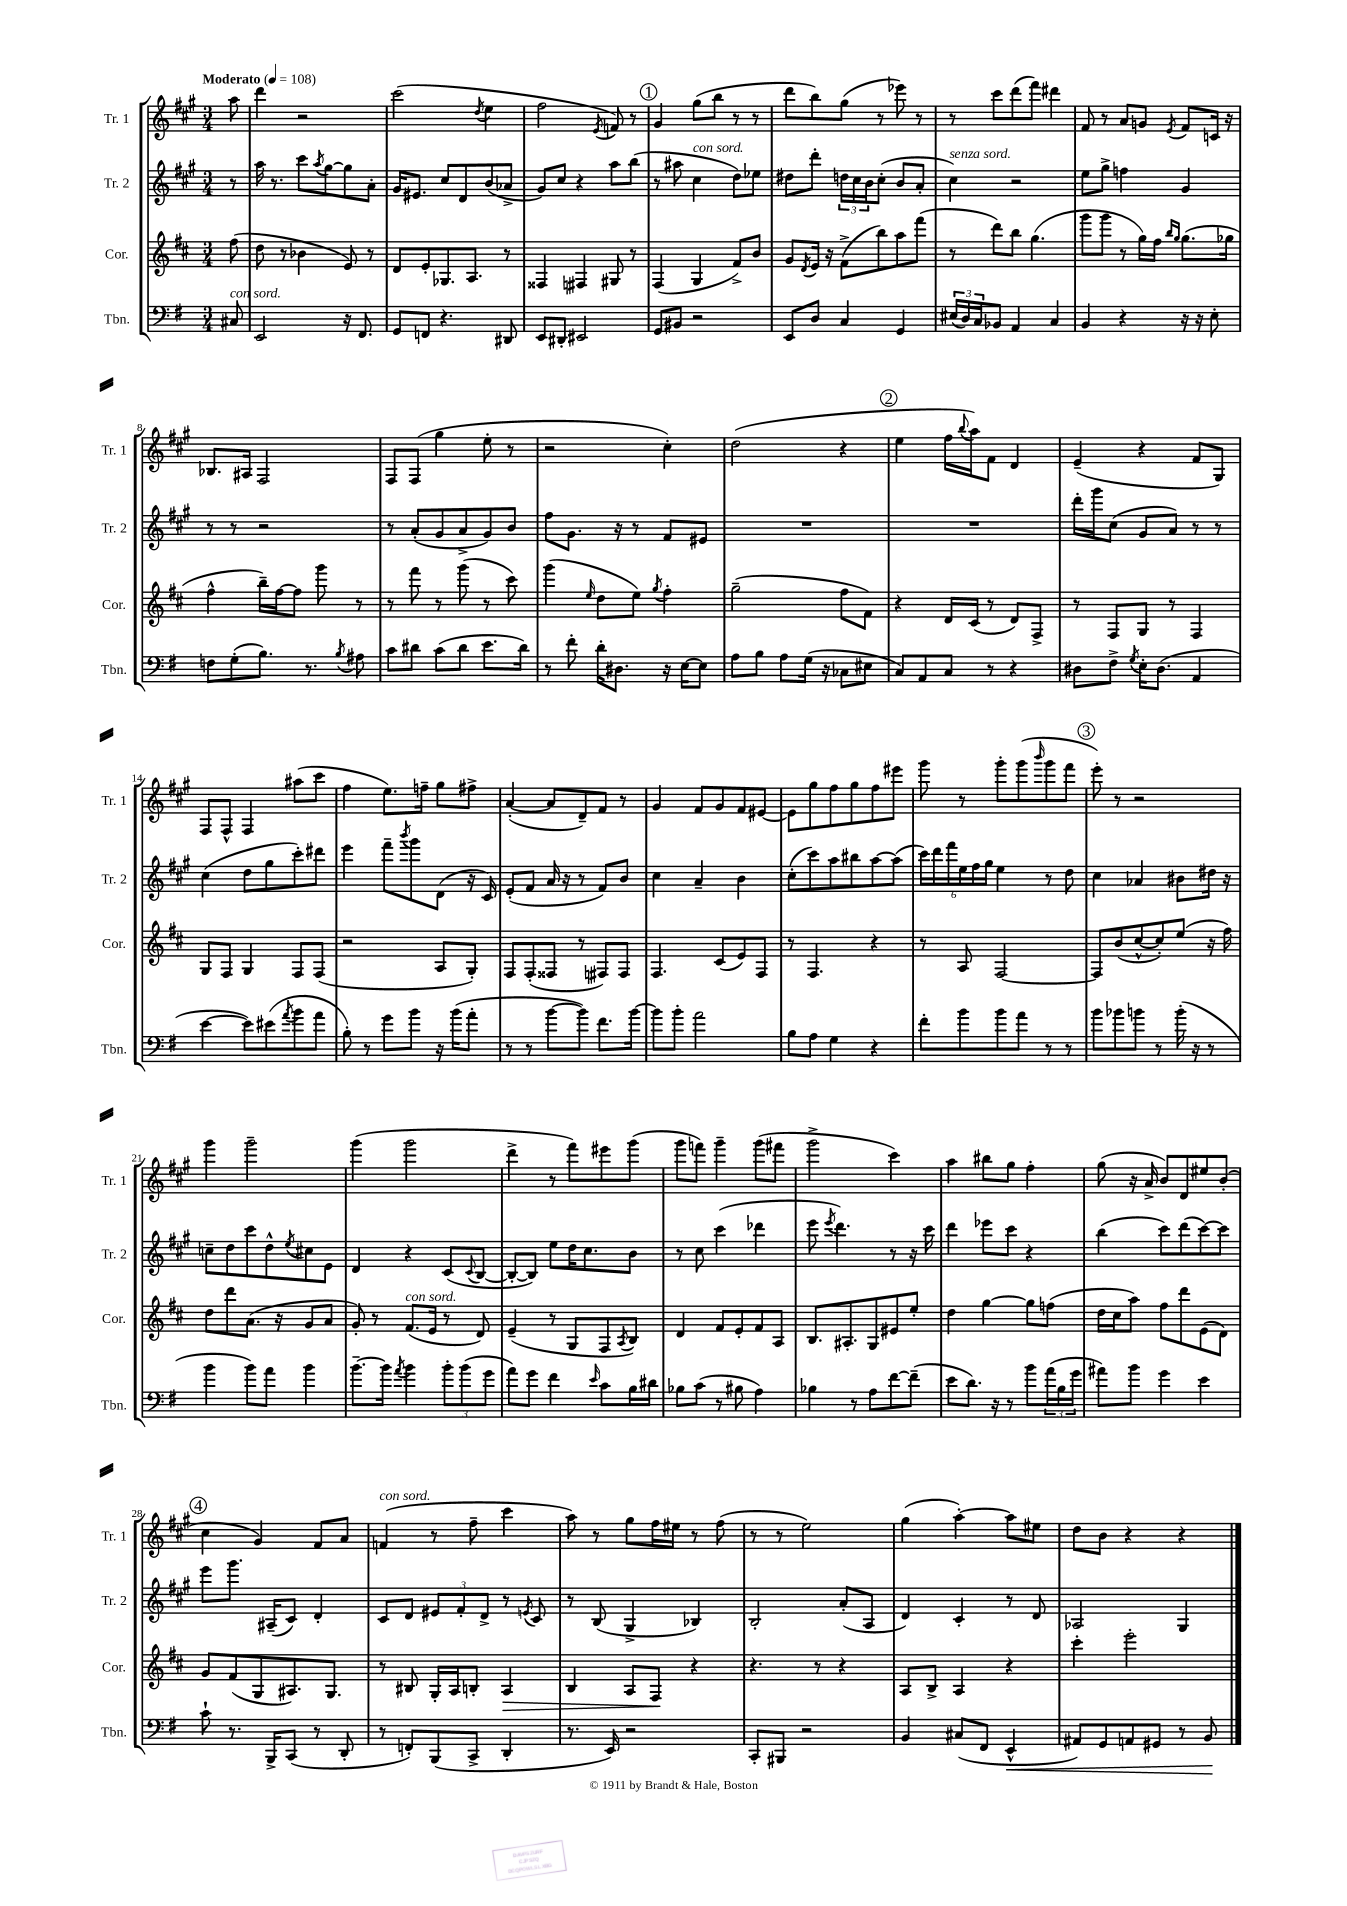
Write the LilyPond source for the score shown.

<<
\new StaffGroup <<
\new Staff = "s0" \with { instrumentName = "Tr. 1" shortInstrumentName = "Tr. 1" } {
    \clef treble \key a \major \numericTimeSignature \time 3/4 \partial 8 \tempo "Moderato" 4 = 108
    a''8 |
    d'''4 r2 |
    cis'''2( \acciaccatura { d''8 } e''4 |
    fis''2 \acciaccatura { e'8 } f'8) r8 |
    \mark \markup { \circle "1" } gis'4 gis''8( b''8 r8 r8 |
    d'''8 b''8) gis''8( r8 ees'''8) r8 |
    r8 cis'''8 d'''8( fis'''8) dis'''4 |
    fis'8 r8 a'8 g'8 \acciaccatura { e'8 } fis'8 c'16 r16 |
    bes8. ais16 fis2 |
    fis8 fis8( gis''4 e''8-. r8 |
    r2 cis''4-.) |
    d''2( r4 |
    \mark \markup { \circle "2" } e''4 fis''16 \appoggiatura { b''8 } a''16) fis'8 d'4 |
    e'4--( r4 fis'8 gis8) |
    fis8 fis8-^ fis4 ais''8( cis'''8 |
    fis''4 e''8.) f''16-- gis''8 fis''8-> |
    a'4~-.( a'8 d'8--) fis'8 r8 |
    gis'4 fis'8 gis'8 fis'8 eis'8~ |
    eis'8 gis''8 fis''8 gis''8 fis''8 eis'''8 |
    gis'''8 r8 gis'''8-. gis'''8( \grace { b'''16 } gis'''8 fis'''8 |
    \mark \markup { \circle "3" } e'''8-.) r8 r2 |
    gis'''4 gis'''2-- |
    gis'''4( gis'''2 |
    d'''4-> r8 fis'''8) eis'''8 gis'''8( |
    gis'''8 f'''8) gis'''4-- gis'''8( fis'''8 |
    gis'''2-> cis'''4) |
    a''4 bis''8 gis''8 fis''4-. |
    gis''8( r16 a'16-> b'8) d'8 eis''8 b'8-.( |
    \mark \markup { \circle "4" } cis''4 gis'4) fis'8 a'8 |
    f'4^\markup { \italic "con sord." }( r8 fis''8-- cis'''4 |
    a''8) r8 gis''8 fis''16 eis''16 r8 fis''8( |
    r8 r8 e''2) |
    gis''4( a''4~-.) a''8 eis''8 |
    d''8 b'8 r4 r4 \bar "|." |
}
\new Staff = "s1" \with { instrumentName = "Tr. 2" shortInstrumentName = "Tr. 2" } {
    \clef treble \key a \major \numericTimeSignature \time 3/4 \partial 8
    r8 |
    a''16 r8. cis'''8 \acciaccatura { a''8 } gis''8~ gis''8 a'8-. |
    gis'16 eis'8. cis''8 d'8 b'8( aes'8-> |
    gis'8) cis''8 r4 a''8 b''8( |
    \mark \markup { \circle "1" } r8 ais''8 cis''4^\markup { \italic "con sord." } d''8) ees''8 |
    dis''8 d'''8-. \tuplet 3/2 { d''16 cis''16 b'16 } cis''8-.( b'8 a'8-. |
    cis''4^\markup { \italic "senza sord." }) r2 |
    e''8 gis''8-> f''4 gis'4 |
    r8 r8 r2 |
    r8 a'8-.( gis'8 a'8-> gis'8) b'8 |
    fis''8 gis'8. r16 r8 fis'8 eis'8 |
    R2. |
    \mark \markup { \circle "2" } R2. |
    d'''16-. gis'''16 cis''8( gis'8 a'8) r8 r8 |
    cis''4( d''8 gis''8 cis'''8-.) dis'''8 |
    e'''4 fis'''8-- \acciaccatura { b'''8 } gis'''8 d'8( r16 cis'16) |
    e'8-.( fis'8 a'16 r16 r8 fis'8) b'8 |
    cis''4 a'4-- b'4 |
    cis''8-.( cis'''8) a''8 bis''8 a''8~ a''8( |
    \tuplet 6/4 { cis'''16) d'''16 fis'''16 e''16 fis''16 gis''16 } e''4 r8 d''8 |
    \mark \markup { \circle "3" } cis''4 aes'4 bis'8 dis''16 r16 |
    c''8-- d''8 cis'''8 d''8-^ \acciaccatura { e''8 } cis''8 e'8 |
    d'4 r4 cis'8( \appoggiatura { cis'8 } b8~ |
    b8~-. b8) e''8 d''16 cis''8. b'8 |
    r8 cis''8 cis'''4( des'''4 |
    e'''8 \acciaccatura { e'''8 } d'''4.) r8 r16 cis'''16 |
    d'''4 ees'''8 cis'''8 r4 |
    b''4( cis'''8) d'''8( cis'''8~) cis'''8 |
    \mark \markup { \circle "4" } e'''8 gis'''8. ais16--( cis'8) d'4-. |
    cis'8 d'8 \tuplet 3/2 { eis'8 fis'8-. d'8-> } r8 \acciaccatura { e'8 } cis'8 |
    r8 b8( gis4-> bes4) |
    b2-. a'8-.( a8 |
    d'4) cis'4-. r8 d'8 |
    aes2 gis4 \bar "|." |
}
\new Staff = "s2" \with { instrumentName = "Cor." shortInstrumentName = "Cor." } {
    \clef treble \key d \major \numericTimeSignature \time 3/4 \partial 8
    fis''8( |
    d''8 r8 bes'4 e'8) r8 |
    d'8 e'8-. ges8. a8. r8 |
    fisis4 fis4 gis8 r8 |
    \mark \markup { \circle "1" } fis4( g4 fis'8->) b'8 |
    g'8 \acciaccatura { d'8 } e'16 r16 fis'8->( b''8) a''8 fis'''8( |
    r8 d'''8) b''8 g''4.( |
    g'''8 g'''8 r8 g''16) fis''16 \grace { b''16 g''16 } g''8.( ges''16 |
    fis''4-^ b''16--) fis''16~ fis''8 g'''8 r8 |
    r8 fis'''8 r8 g'''8( r8 cis'''8) |
    g'''4( \grace { e''16 } d''8 e''8) \acciaccatura { g''8 } fis''4-. |
    g''2--( fis''8 fis'8) |
    \mark \markup { \circle "2" } r4 d'16 cis'16( r8 d'8) fis8-> |
    r8 fis8 g8 r8 fis4 |
    g8 fis8 g4 fis8 fis8( |
    r2 a8 g8-.) |
    fis8 fis8-.( fisis8 r8 fis8) fis8 |
    fis4. cis'8( e'8) fis8 |
    r8 fis4. r4 |
    r8 a8 fis2~ |
    \mark \markup { \circle "3" } fis8 b'8( cis''8~-^ cis''8-.) e''8( r16 fis''16) |
    d''8 d'''8 a'8.( r16 g'8 a'8 |
    g'8-.) r8 fis'8.^\markup { \italic "con sord." }( e'16 r8 d'8) |
    e'4--( r8 g8 fis8 \acciaccatura { a8 } b8) |
    d'4 fis'8 e'8-. fis'8 a8 |
    b8. ais8.-. g8 eis'8 e''8-. |
    d''4 g''4~ g''8 f''8( |
    d''16 cis''16 a''8) fis''8 d'''8 e'8( d'8) |
    \mark \markup { \circle "4" } g'8 fis'8( g8 ais8.) g8. |
    r8 bis8 g16-. a16 b8-. a4\> |
    b4 a8 fis8\! r4 |
    r4. r8 r4 |
    a8 b8-> a4 r4 |
    cis'''4-. e'''2-. \bar "|." |
}
\new Staff = "s3" \with { instrumentName = "Tbn." shortInstrumentName = "Tbn." } {
    \clef bass \key g \major \numericTimeSignature \time 3/4 \partial 8
    cis8^\markup { \italic "con sord." } |
    e,2 r16 fis,8. |
    g,8 f,8 r4. dis,8 |
    e,8 dis,8-. eis,2 |
    \mark \markup { \circle "1" } g,8 bis,8 r2 |
    e,8 d8 c4 g,4 |
    \tuplet 3/2 { eis16( d16) c16 } bes,8 a,4 c4 |
    b,4 r4 r16 r16 e8-. |
    f8 g8-.( b8.) r8. \acciaccatura { b8 } ais8 |
    c'8 dis'8 c'8( dis'8 e'8. dis'16) |
    r8 fis'8-. d'16-. dis8. r16 e16~ e8 |
    a8 b8 a8 g16( r16 ces8 eis8 |
    \mark \markup { \circle "2" } c8) a,8 c8 r8 r4 |
    dis8 fis8-> \acciaccatura { g8 } e16-. dis8.( a,4 |
    e'4~ e'8) eis'8( \acciaccatura { a'8 } b'8 a'8 |
    b8-.) r8 g'8 b'8 r16 b'16( a'8-. |
    r8 r8 b'8~ b'8) fis'8. b'16~ |
    b'8 b'8-. a'2 |
    b8 a8 g4 r4 |
    fis'8-. b'8 b'8 a'8 r8 r8 |
    \mark \markup { \circle "3" } b'8 bes'8 b'8 r8 b'16-.( r16 r8 |
    b'4 b'8) a'8 b'4 |
    b'8.~-- b'16 \acciaccatura { a'8 } b'4 \tuplet 3/2 { b'8-. b'8( g'8 } |
    a'8) g'8 fis'4 \grace { e'16 } c'8 b16 dis'16 |
    bes8 c'8( r8 bis8 a4) |
    bes4 r8 a8 fis'8~ fis'8--( |
    e'8 d'8.) r16 r8 b'8 \tuplet 3/2 { a'16( b16 g'16 } |
    ais'8) b'8 g'4 e'4 |
    \mark \markup { \circle "4" } c'8-! r8. b,,16-> c,8( r8 d,8-. |
    r8 f,8-.) b,,8( c,8-> d,4-. |
    r8. e,16) r2 |
    c,8-. bis,,8 r2 |
    b,4 cis8( fis,8 e,4-^\< |
    ais,8) g,8 a,8 gis,8 r8 b,8\! \bar "|." |
}
>>
>>
